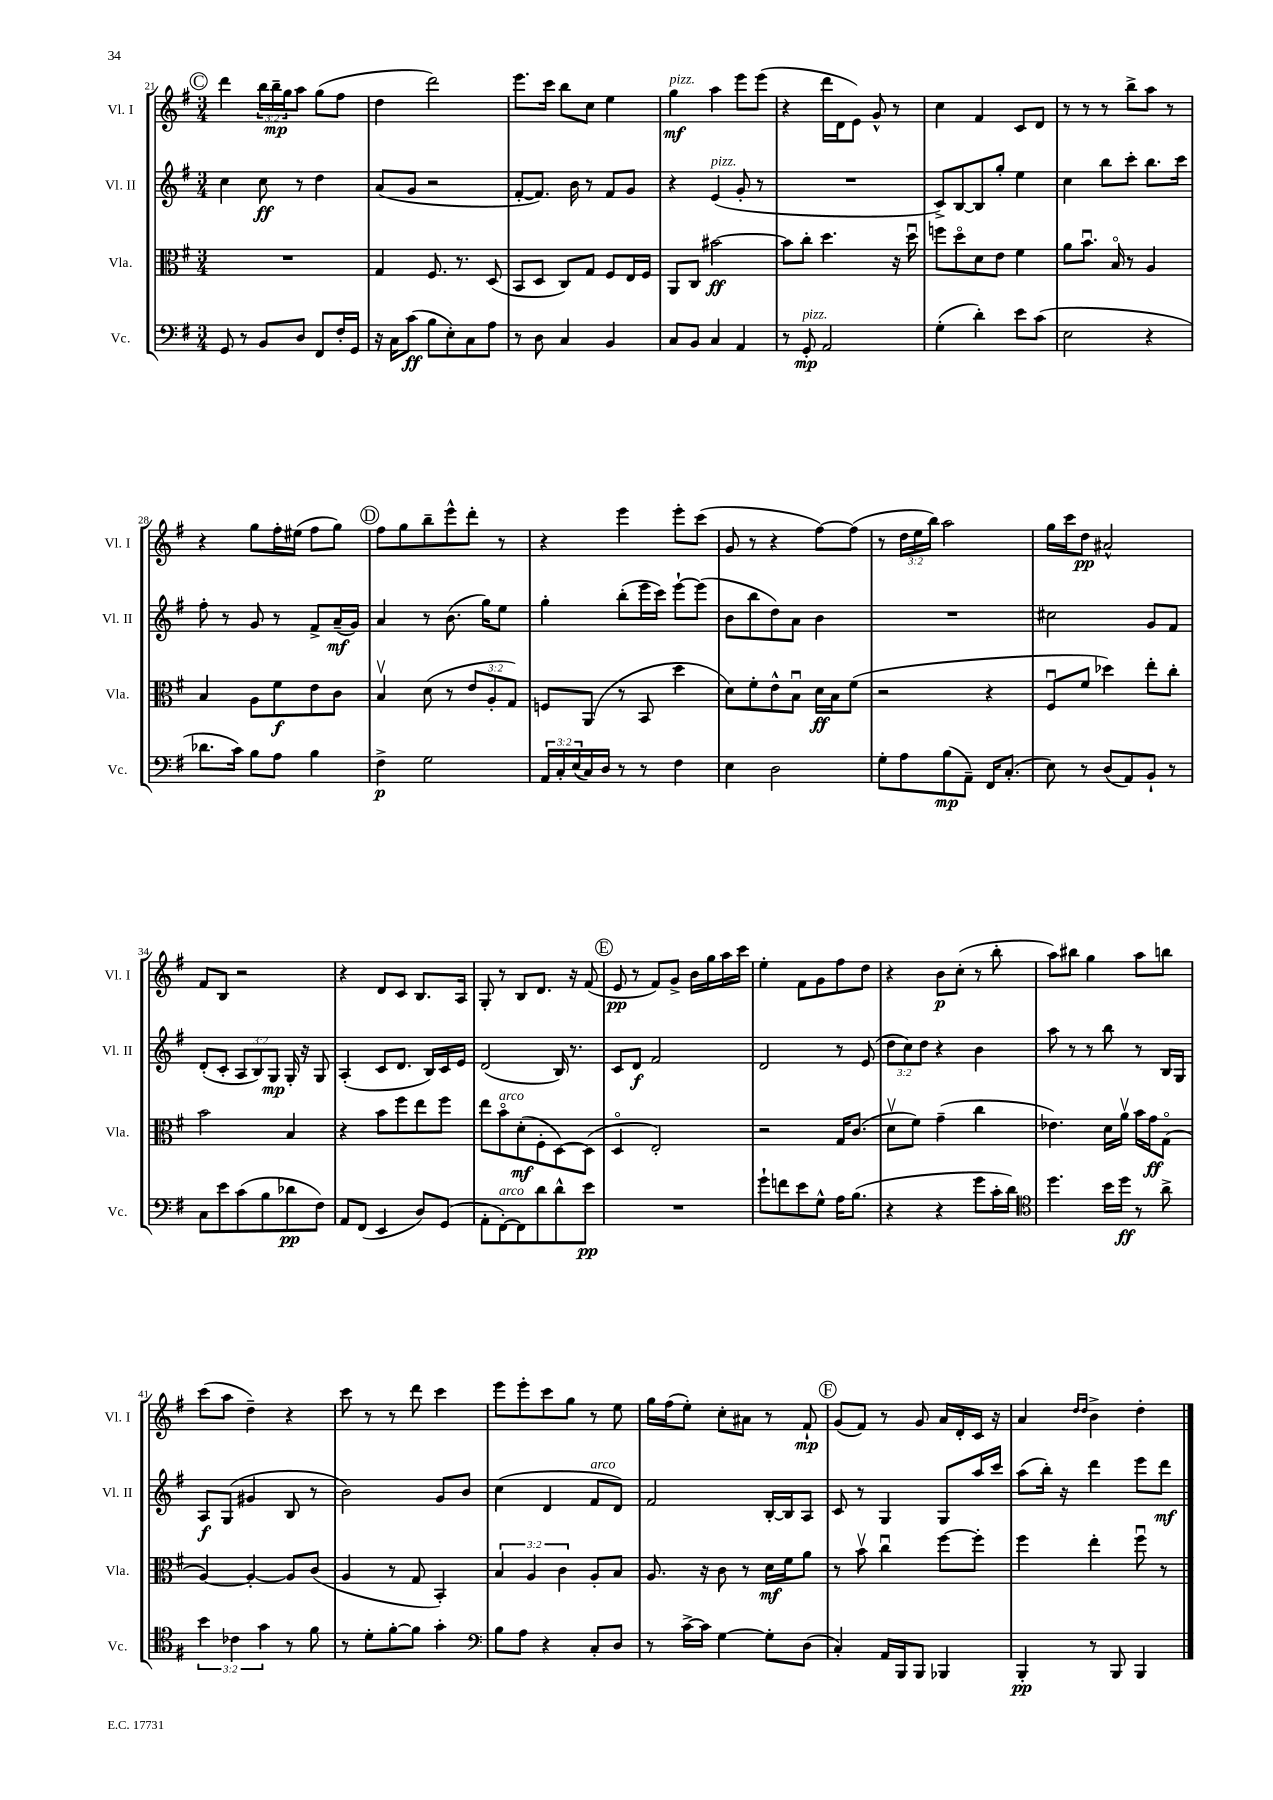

**kern	**kern	**kern	**kern
*staff4	*staff3	*staff2	*staff1
*clefF4	*clefC3	*clefG2	*clefG2
*k[f#]	*k[f#]	*k[f#]	*k[f#]
*M3/4	*M3/4	*M3/4	*M3/4
8GG	2.r	4cc	4ddd
8r	.	.	.
8BB	.	8cc	24bb
.	.	.	24bb~
.	.	.	24gg
8D	.	8r	8aa
8FF#	.	4dd	(8gg
16F#'	.	.	8ff#
16GG	.	.	.
=	=	=	=
16r	4G	(8a	4dd
16C	.	.	.
(8c	.	8g	.
8B	8.F#	2r	2ddd)
8E')	.	.	.
.	8.r	.	.
8C	.	.	.
8A	(8D	.	.
=	=	=	=
8r	8BB	[8f#'	8.eee
8D	8D	8.f#])	.
.	.	.	16ccc
4C	8C)	.	8bb
.	.	16b	.
.	8G	8r	8cc
4BB	8F#	8f#	4ee
.	16E	8g	.
.	16F#	.	.
=	=	=	=
8C	8AA	4r	4gg
8BB	8C	.	.
4C	[2b#	(4e	4aa
4AA	.	8g'	8eee
.	.	8r	(8eee
=	=	=	=
8r	8b#]	2.r	4r
8GG'	8cc'	.	.
2AA	4.dd	.	16ddd
.	.	.	16d
.	.	.	8e)
.	.	.	8g^^
.	16r	.	8r
.	16ddu	.	.
=	=	=	=
(4G'	8ff	8c^)	4cc
.	8ddo	[8B	.
4d')	8d	8B]	4f#
.	8e	8gg'	.
8e	4f#	4ee	8c
(8c	.	.	8d
=	=	=	=
2E	8a	4cc	8r
.	8.bu	.	8r
.	.	8bb	8r
.	16Bo	.	.
.	8r	8ccc'	8bb^
4r	4A	8.bb	8aa
.	.	.	8r
.	.	16ccc	.
=	=	=	=
8.d-	4B	8ff#'	4r
.	.	8r	.
16c)	.	.	.
8B	8A	8g	8gg
8A	8f#	8r	16ff#'
.	.	.	(16ee#
4B	8e	8f#^	8ff#
.	8c	(16a~	8gg)
.	.	16g)	.
=	=	=	=
4F#^	4Bv	4a	8ff#
.	.	.	8gg
2G	(8d	8r	8bb~
.	8r	(8.b	8eee^^
.	12e	.	8ddd'
.	.	16gg)	.
.	12A'	.	.
.	.	8ee	8r
.	12G)	.	.
=	=	=	=
24AA	8F	4gg'	4r
24C'	.	.	.
(24E	.	.	.
16C)	(8AA	.	.
16D	.	.	.
8r	8r	(8bb'	4eee
8r	8BB	16eee	.
.	.	16ccc)	.
4F#	4dd	[8eee`	8eee'
.	.	(8eee]	(8ccc
=	=	=	=
4E	8d)	8b	8g
.	8f#'	8bb	8r
2D	8e^^	8dd)	4r
.	8Bu	8a	.
.	16d	4b	[8ff#)
.	16B	.	.
.	(8f#	.	(8ff#]
=	=	=	=
8G'	2r	2.r	8r
8A	.	.	24dd
.	.	.	24ee
.	.	.	24bb)
(8B	.	.	2aa
8AA~)	.	.	.
16FF#	4r	.	.
(8.C'	.	.	.
=	=	=	=
8E)	8F#u	2cc#	16gg
.	.	.	16ccc
8r	8f#	.	8dd
(8D	4dd-)	.	2a#^^
8AA)	.	.	.
8BB`	8ee'	8g	.
8r	8cc'	8f#	.
=	=	=	=
8C	2b	(8d'	8f#
8e	.	8c'	8B
(8c	.	12A	2r
.	.	12B)	.
8B	.	.	.
.	.	12G	.
8d-	4B	16G'	.
.	.	16r	.
8F#)	.	8G	.
=	=	=	=
8AA	4r	(4A'	4r
(8FF#	.	.	.
4EE	8b	8c	8d
.	8ff#	8.d	8c
8D)	8ee	.	8.B
.	.	16B)	.
(8GG	8ff#	16c	.
.	.	16e	16A
=	=	=	=
8AA'	8ee	(2d	8G'
[8FF#')	8bo	.	8r
8FF#]	(8d'	.	8B
8d	8F#'	.	8.d
8d^^	[8D)	16B)	.
.	.	8.r	16r
8e	(8D]	.	(8f#
=	=	=	=
2.r	4Do	8c	8e
.	.	8d	8r
.	2E')	2f#	8f#)
.	.	.	8g^
.	.	.	16b
.	.	.	16gg
.	.	.	16aa
.	.	.	16ccc
=	=	=	=
8g`	2r	2d	4ee'
8f	.	.	.
8e	.	.	8f#
8G^^	.	.	8g
16A	16G	8r	8ff#
(8.B	(8.c	.	.
.	.	(8e	8dd
=	=	=	=
4r	8dv	12dd	4r
.	.	12cc)	.
.	8f#)	.	.
.	.	12dd	.
4r	(4g~	4r	8b
.	.	.	(8cc'
8g	4cc	4b	8r
16c'	.	.	8bb'
16d)	.	.	.
=	=	=	=
*clefC4	*	*	*
4.dd	4.e-)	8aa	8aa)
.	.	8r	8bb#
.	.	8r	4gg
16b	16d	8bb	.
16dd	16av	.	.
8r	16b	8r	8aa
.	16g	.	.
8a^	(8Go	16B	8bb
.	.	16G	.
=	=	=	=
6b	[4A)	8A	(8ccc
.	.	(8G	8aa
6c-	.	.	.
.	4A'_	4g#	4dd~)
6g	.	.	.
8r	8A]	8B	4r
8f#	(8c	8r	.
=	=	=	=
8r	4A	2b)	8ccc
8d'	.	.	8r
[8f#'	8r	.	8r
8f#]	8G	.	8ddd
4g'	4BB')	8g	4ccc
.	.	8b	.
=	=	=	=
*clefF4	*	*	*
8B	6B	(4cc	8eee
8A	.	.	8eee'
.	6A	.	.
4r	.	4d	8ccc
.	6c	.	.
.	.	.	8gg
8C'	8A'	8f#	8r
8D	8B	8d)	8ee
=	=	=	=
8r	8.A	2f#	16gg
.	.	.	(16ff#
[16c^	.	.	8ee')
16c]	16r	.	.
[4G	8c	.	8cc'
.	8r	.	8a#
8G']	16d	[16B'	8r
.	16f#	16B]	.
(8D	8a	8A	8f#`
=	=	=	=
4C')	8r	8c	(8g
.	8bv	8r	8f#)
16AA	4ccu	4G	8r
16BBB	.	.	.
8BBB	.	.	8g
4BBB-	[8ff#	8G	16a
.	.	.	16d'
.	8ff#']	16aa	16c
.	.	16ccc	16r
=	=	=	=
4BBB'	4ff#	(8aa	4a
.	.	16bb')	.
.	.	16r	.
.	.	.	16qqdd
.	.	.	16qqdd
8r	4ee'	4ddd	4b^
8BBB	.	.	.
4BBB	8ff#u	8eee	4dd'
.	8r	8ddd	.
==	==	==	==
*-	*-	*-	*-
